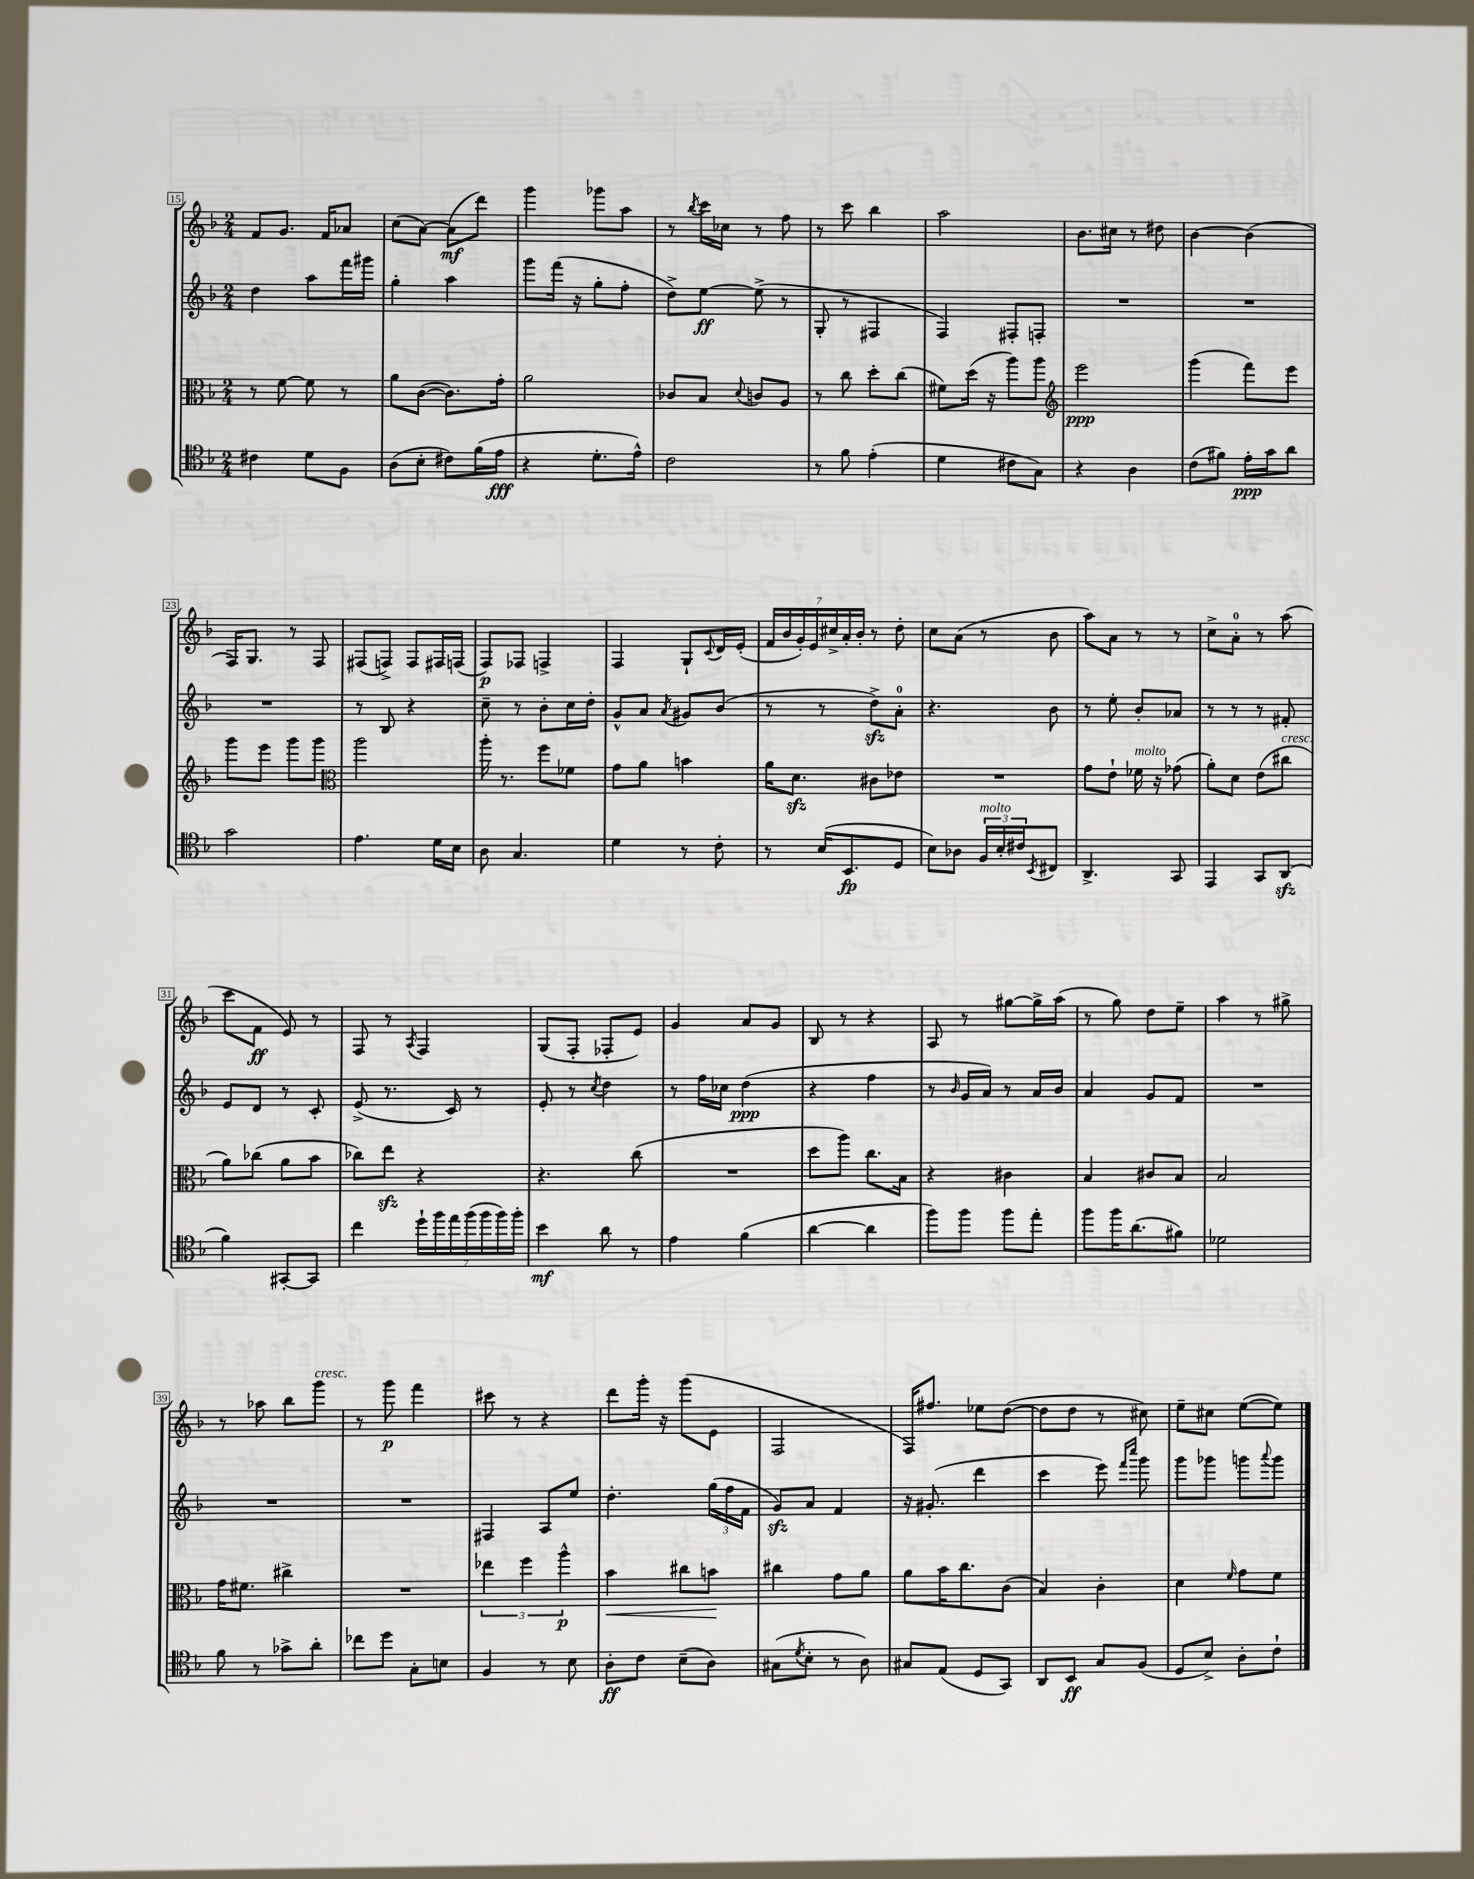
<<
\new StaffGroup <<
\new Staff = "s0" {
    \clef treble \key f \major \numericTimeSignature \time 2/4
    f'8 g'8. f'16 aes'8 |
    c''8( a'8~) a'8\mf( d'''8) |
    g'''4 ges'''8 a''8 |
    r8 \acciaccatura { bes''8 } c'''16 ces''16 r8 f''8 |
    r8 c'''8 bes''4 |
    a''2 |
    bes'8. cis''16 r8 dis''8 |
    bes'4~ bes'4( |
    f16) g8. r8 f8 |
    fis8( f8->) f8 fis16 f16( |
    f8\p) fes8 f4-> |
    f4 g8-! \appoggiatura { c'8 } d'16 e'16-.( |
    \tuplet 7/4 { f'16 bes'16 g'16-.) e'16 cis''16-> a'16-. bes'16-. } r8 d''8-. |
    c''8 a'8( r8 bes'8 |
    a''8) a'8 r8 r8 |
    c''8-> a'8-0-. r8 a''8( |
    c'''8 f'8\ff e'8) r8 |
    f8 r8 \acciaccatura { a8 } f4 |
    g8( f8-. fes8-. e'8) |
    g'4 a'8 g'8 |
    bes8 r8 r4 |
    a8 r8 gis''8~ gis''16-> a''16( |
    r8 g''8) d''8 e''8-- |
    a''4 r8 gis''8-> |
    r8 aes''8 bes''8 g'''8^\markup { \italic "cresc." } |
    r8 g'''8\p f'''4 |
    cis'''8 r8 r4 |
    d'''8 g'''16-. r16 g'''8( e'8 |
    f2 |
    f16) fis''8. ees''8 d''8~( |
    d''8 d''8 r8 cis''8) |
    e''8-- cis''8 e''8~( e''8) \bar "|." |
}
\new Staff = "s1" {
    \clef treble \key f \major \numericTimeSignature \time 2/4
    d''4 a''8 f'''16 gis'''16 |
    g''4-. a''4 |
    g'''8 f'''16( r16 g''8-. f''8-. |
    d''8->) e''8~\ff e''8->( r8 |
    g8-. r8 fis4 |
    f4) fis8-. f8-. |
    R2 |
    R2 |
    R2 |
    r8 bes8 r4 |
    c''8-- r8 bes'8-. c''16 d''16-. |
    g'8-^ a'8 \acciaccatura { a'8 } gis'8 bes'8( |
    r8 r8 d''8->\sfz) a'8-0-. |
    r4. bes'8 |
    r8 e''8-. bes'8-. aes'8 |
    r8 r8 r8 fis'8-. |
    e'8 d'8 r8 c'8-. |
    e'8->( r8. c'16) r8 |
    e'8-. r8 \acciaccatura { c''8 } d''4 |
    r8 f''16 ces''16 d''4\ppp( |
    r4 f''4 |
    r8 \grace { bes'16 } g'16 a'16) r8 a'16 bes'16 |
    a'4 g'8 f'8 |
    R2 |
    R2 |
    R2 |
    fis4 a8 e''8 |
    d''4.-. \tuplet 3/2 { g''16( f''16 f'16 } |
    g'8\sfz) a'8 f'4 |
    r16 gis'8.-.( d'''4 |
    c'''4 e'''8) \grace { f'''16 c''''16 } g'''8 |
    g'''8 ges'''8 g'''8 \appoggiatura { a'''8 } g'''8 \bar "|." |
}
\new Staff = "s2" {
    \clef alto \key f \major \numericTimeSignature \time 2/4
    r8 f'8~ f'8 r8 |
    a'8 c'8~( c'8.) g'16-. |
    a'2 |
    ces'8 bes8 \appoggiatura { d'8 } c'8 a8 |
    r8 c''8 d''8-. c''8( |
    fis'8) d''16( r16 a''8) a''8 |
    \clef treble e'''2\ppp |
    g'''4( f'''8) e'''8 |
    g'''8 e'''8 g'''8 g'''8 |
    \clef alto a''2 |
    a''16-. r8. f''8 fes'8 |
    g'8 a'8 b'4 |
    a'16 d'8.\sfz cis'8 ees'8 |
    R2 |
    g'8 e'8-! fes'16^\markup { \italic "molto" } r16 ges'8( |
    a'8-.) d'8 e'8( cis''8^\markup { \italic "cresc." } |
    a'8) ces''8( a'8 bes'8 |
    ces''8) e''8\sfz r4 |
    r4. c''8( |
    R2 |
    d''8 a''8) c''8. bes16 |
    r4 cis'4 |
    bes4 cis'8 bes8 |
    bes2 |
    g'16 fis'8. cis''4-> |
    R2 |
    \tuplet 3/2 { ees''4 f''4 a''4-^\p } |
    bes'4\< cis''8 b'8\! |
    cis''4 g'8 a'8 |
    a'8 bes'16 c''8. c'8( |
    bes4) c'4-. |
    d'4 \grace { f'16 } g'8 f'8 \bar "|." |
}
\new Staff = "s3" {
    \clef tenor \key f \major \numericTimeSignature \time 2/4
    cis'4 d'8 f8 |
    a8( bes8-. cis'8) f'16( e'16\fff |
    r4 d'8.-. e'16-^) |
    c'2 |
    r8 f'8 e'4-.( |
    d'4 cis'8 g8) |
    r4 a4 |
    c'8( fis'8) e'16-.\ppp g'16 a'8 |
    g'2 |
    e'4. d'16 bes16 |
    a8 g4. |
    d'4 r8 c'8-. |
    r8 bes16( bes,8.\fp d8 |
    bes8) aes8 \tuplet 3/2 { f16^\markup { \italic "molto" } bes16-. cis'16 } \acciaccatura { bes,8 } cis8 |
    a,4.-> g,8 |
    e,4 g,8 a,8\sfz( |
    f'4) gis,8~-. gis,8 |
    c''4 \tuplet 7/4 { d''16-! f''16 e''16 f''16( f''16 f''16) f''16-. } |
    bes'4\mf a'8 r8 |
    e'4 f'4( |
    a'4~ a'4 |
    f''8) f''8 f''8 e''8-. |
    f''8 f''16 a'8.( fis'8) |
    des'2 |
    f'8 r8 ges'8-> a'8-. |
    ces''8 d''8 g8-. b8 |
    f4 r8 bes8 |
    a8-.\ff c'8 bes8--( a8) |
    gis8( \acciaccatura { d'8 } bes8-. r8 a8) |
    gis8 e8( d8 g,8) |
    a,8 bes,8\ff g8 f8( |
    d8 bes8->) a8-. c'8-! \bar "|." |
}
>>
>>
\layout { \context { \Score currentBarNumber = #15 \override BarNumber.stencil = #(make-stencil-boxer 0.1 0.3 ly:text-interface::print) } }
